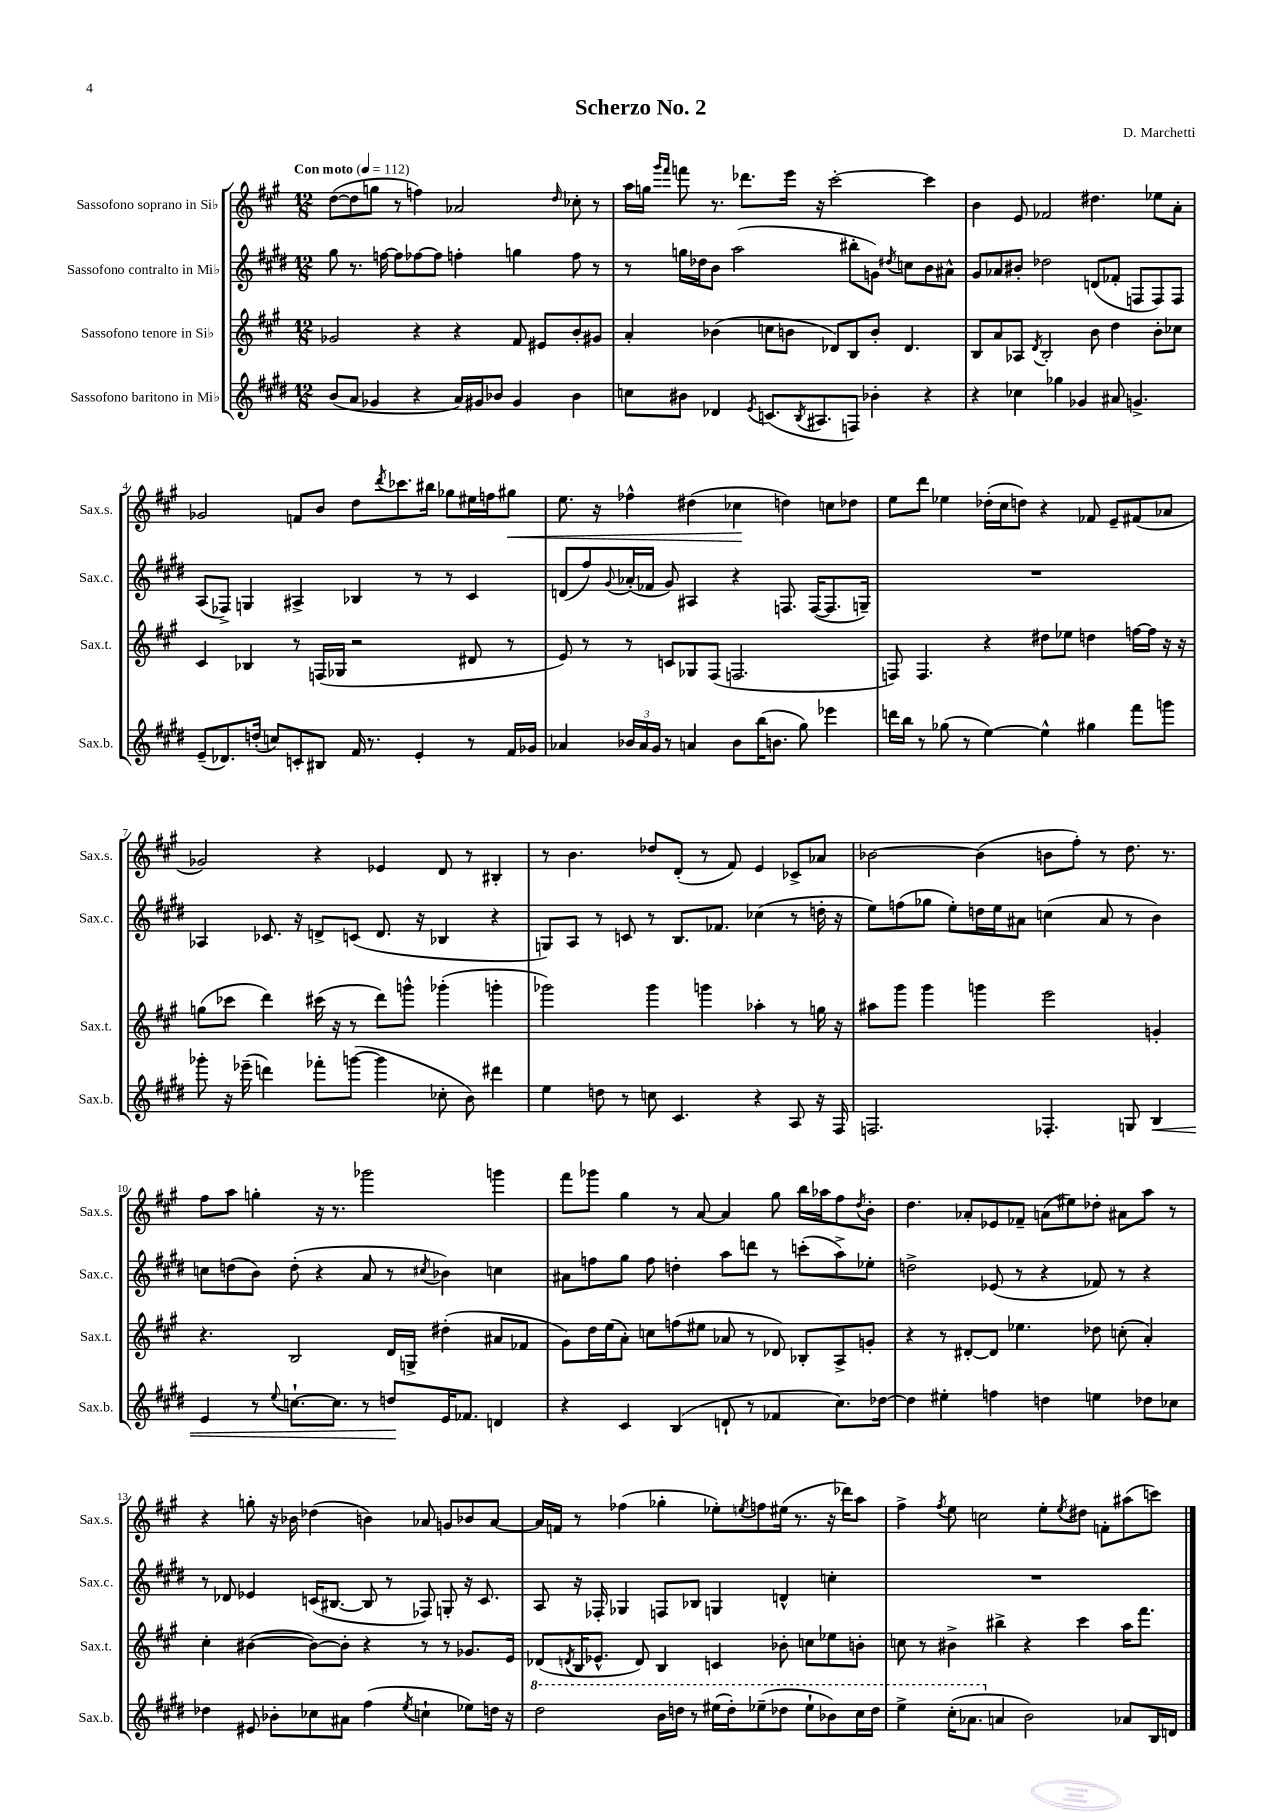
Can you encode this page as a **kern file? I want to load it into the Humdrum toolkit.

**kern	**kern	**kern	**kern
*staff4	*staff3	*staff2	*staff1
*clefG2	*clefG2	*clefG2	*clefG2
*k[f#c#g#d#]	*k[f#c#g#]	*k[f#c#g#d#]	*k[f#c#g#]
*M12/8	*M12/8	*M12/8	*M12/8
*MM112	*MM112	*MM112	*MM112
(8b	2g-	8gg#	([8dd
8a	.	8.r	8dd]
4g-	.	.	8gg
.	.	[16ff	.
.	.	8ff]	8r
4r	4r	[8ff-	4ff)
.	.	8ff-]	.
16a)	4r	4ff'	2a-
16g#	.	.	.
8b-	.	.	.
4g#	8f#	4gg	.
.	8e#	.	.
.	.	.	16qqdd
4b-	8b'	8ff	8cc-'
.	8g#	8r	8r
=	=	=	=
8cc	4a'	8r	16aa
.	.	.	16gg
.	.	.	16qqggg#
.	.	.	16qqfff#
8b#	.	16gg	8fff
.	.	16dd-	.
4d-	(4b-	8b	8.r
.	.	(2aa	.
.	.	.	8.ddd-
8qe	.	.	.
(8.c	8cc	.	.
.	8b	.	16eee
8qB	.	.	.
8.A#	.	.	16r
.	8d-)	.	[2ccc#'
8F)	8B	8bb#'	.
4b-'	8b'	8g)	.
.	.	8qdd#	.
.	4.d-	8cc	.
4r	.	8b	4ccc#]
.	.	8a#^^	.
=	=	=	=
4r	8B	8g#	4b
.	8a	8a-	.
4cc-	8A-	8b#'	8e
.	8qd	.	.
.	2B'	2dd-	2f-
4gg-	.	.	.
4g-	.	.	.
.	8b	(8d	4.dd#
8a#	4dd	8f-'	.
4.g^	.	8F	.
.	8b'	8F)	8ee-
.	8cc-	8F	8a'
=	=	=	=
(8e~	4c#	(8A	2g-
8.d-)	.	8F-^)	.
.	4B-	4G	.
(16dd'	.	.	.
8cc)	.	.	.
8c'	8r	4A#^	8f
8B#	(16F	.	8b
.	16G-	.	.
16f#	2r	4B-	8dd
8.r	.	.	.
.	.	.	8qddd
.	.	.	8.ccc-
4e'	.	8r	.
.	.	.	16bb#
.	.	8r	8gg-
8r	8d#	4c#	16ee#
.	.	.	16ff
16f#	8r	.	8gg#
16g-	.	.	.
=	=	=	=
4a-	8e)	(8d	8.ee
.	8r	8ff#)	.
.	.	.	16r
.	.	8qqg#	.
24b-	8r	(16a-'	4ff-^^
24a-	.	.	.
.	.	16f-	.
24g#	.	.	.
8r	8c	8g#)	.
4a	8G-	4A#	(4dd#
.	(8F#	.	.
8b-	2.F	4r	4cc-
(16bb	.	.	.
8.b	.	.	.
.	.	8.F	4dd)
8gg#)	.	.	.
.	.	([16F	.
4eee-	.	8.F]	8cc
.	.	.	8dd-
.	.	16G~)	.
=	=	=	=
16ddd	8F)	1.r	8ee
16bb	.	.	.
8r	4.F	.	8ddd
(8gg-	.	.	4ee-
8r	.	.	.
[4ee)	4r	.	(16dd-'
.	.	.	16cc#
.	.	.	8dd)
4ee^^]	8dd#	.	4r
.	8ee-	.	.
4gg#	4dd	.	8f-
.	.	.	8e~
8fff#	[16ff	.	(8f#
.	16ff]	.	.
8ggg	16r	.	8a-
.	16r	.	.
=	=	=	=
8ggg-'	(8gg	4A-	2g-)
16r	8ccc-	.	.
(16eee-~	.	.	.
4ddd)	4ddd)	8.c-	.
.	.	16r	.
8fff-'	(16ccc#	8d^	4r
.	16r	.	.
([8ggg	8r	(8c	.
4ggg]	8ddd)	8.d	4e-
.	8ggg^^	.	.
.	.	16r	.
8cc-'	(4ggg-'	4B-	8d
8b)	.	.	8r
4ddd#	4ggg'	4r	4B#'
=	=	=	=
4ee	2ggg-)	8G)	8r
.	.	8A	4.b
8dd	.	8r	.
8r	.	8c	.
8cc	4ggg-	8r	8dd-
4.c#	.	8.B	(8d'
.	4ggg	.	8r
.	.	8.f-	.
.	.	.	8f#)
4r	4aa-'	(4cc-	4e
8A	8r	8r	8c-^
16r	16gg	16dd'	8a-
16F#	16r	16r	.
=	=	=	=
2.F	8aa#	8ee)	[2b-
.	8ggg#	(8ff	.
.	4ggg#	8gg-	.
.	.	8ee')	.
.	4ggg	16dd	(4b-]
.	.	16ee	.
.	.	8a#	.
4.F-'	2eee	(4cc	8b
.	.	.	8ff#')
.	.	8a#	8r
8G	.	8r	8.dd
4B	4g'	4b)	.
.	.	.	8.r
=	=	=	=
4e	4.r	8cc	8ff#
.	.	(8dd	8aa
8r	.	8b)	4gg'
8qqee	.	.	.
[8.cc`	2B	(8dd'	.
.	.	4r	16r
8.cc]	.	.	8.r
8r	.	8a	2ggg-
8dd	16d	8r	.
.	16G^	.	.
.	.	8qcc#	.
16e	(4dd#'	4b-)	.
8.f-	.	.	.
4d	8a#	4cc	4ggg
.	8f-	.	.
=	=	=	=
4r	8g#)	8a#	8fff#
.	16dd	8ff	8ggg-
.	(16ee	.	.
4c#	8a')	8gg#	4gg#
.	8cc	8ff	.
(4B	(8ff	4dd'	8r
.	8ee#	.	[8a
8d`	8a-	8aa	4a]
8r	8r	8ddd	.
4f-	8d-)	8r	8gg#
.	8B-'	(8ccc'	16bb
.	.	.	16aa-
8.cc#)	8A^	8aa^)	8ff#
.	.	.	8qdd
.	8g'	8ee-'	8b'
[16dd-	.	.	.
=	=	=	=
4dd-]	4r	2dd^	4.dd
4ee#'	8r	.	.
.	[8d#'	.	8a-'
4ff	8d#]	(8e-	8e-
.	4.ee-	8r	8f-~
4dd	.	4r	(8a
.	.	.	8ee#)
4ee	8dd-	8f-)	8dd-'
.	(8cc'	8r	8a#
8dd-	4a')	4r	8aa
8cc-	.	.	8r
=	=	=	=
4dd-	4cc#'	8r	4r
.	.	8d-	.
8e#	([4b#	4e-	8gg'
8b-'	.	.	16r
.	.	.	16b-
8cc-	8b#_)	(16c	(4dd-
.	.	[8.B#	.
8a#	8b#']	.	.
(4ff#	4r	8B#]	4b)
.	.	8r	.
8qee	.	.	.
4cc`	8r	8F-)	8a-
.	8r	8G'	8g
8ee-)	8.g-	16r	8b-
.	.	8.c	.
16dd	.	.	[8a-
16r	16e	.	.
=	=	=	=
2ddd#	(8d-	8A	16a-]
.	.	.	16f
.	8qd	.	.
.	16B	16r	8r
.	8.e-^^	16F-'	.
.	.	4G-	(4ff-
.	8d)	.	.
16bb	4B	8F	4gg-'
16ddd	.	.	.
8r	.	8B-	.
(16eee#	4c	4G	8ee-')
16ddd')	.	.	.
.	.	.	8qee
(8eee-~	.	.	8ff
8ddd-	8b-'	4d^^	(16ee#
.	.	.	8.r
8eee-`	8cc	.	.
8bb-)	8ee-	4cc'	16r
.	.	.	16ddd-)
16ccc#	8b'	.	8aa
16ddd-	.	.	.
=	=	=	=
4eee^	8cc	1.r	4ff#^
.	8r	.	.
.	.	.	8qff#
(16ccc#'	4b#^	.	8ee
8.aa-	.	.	.
.	.	.	2cc
4a	4bb#^	.	.
2b)	4r	.	.
.	.	.	8ee'
.	.	.	8qee
.	4ccc#	.	8dd#
.	.	.	8f'
8a-	16aa	.	(8aa#
.	8.fff#	.	.
16B	.	.	8ccc)
16d	.	.	.
==	==	==	==
*-	*-	*-	*-
